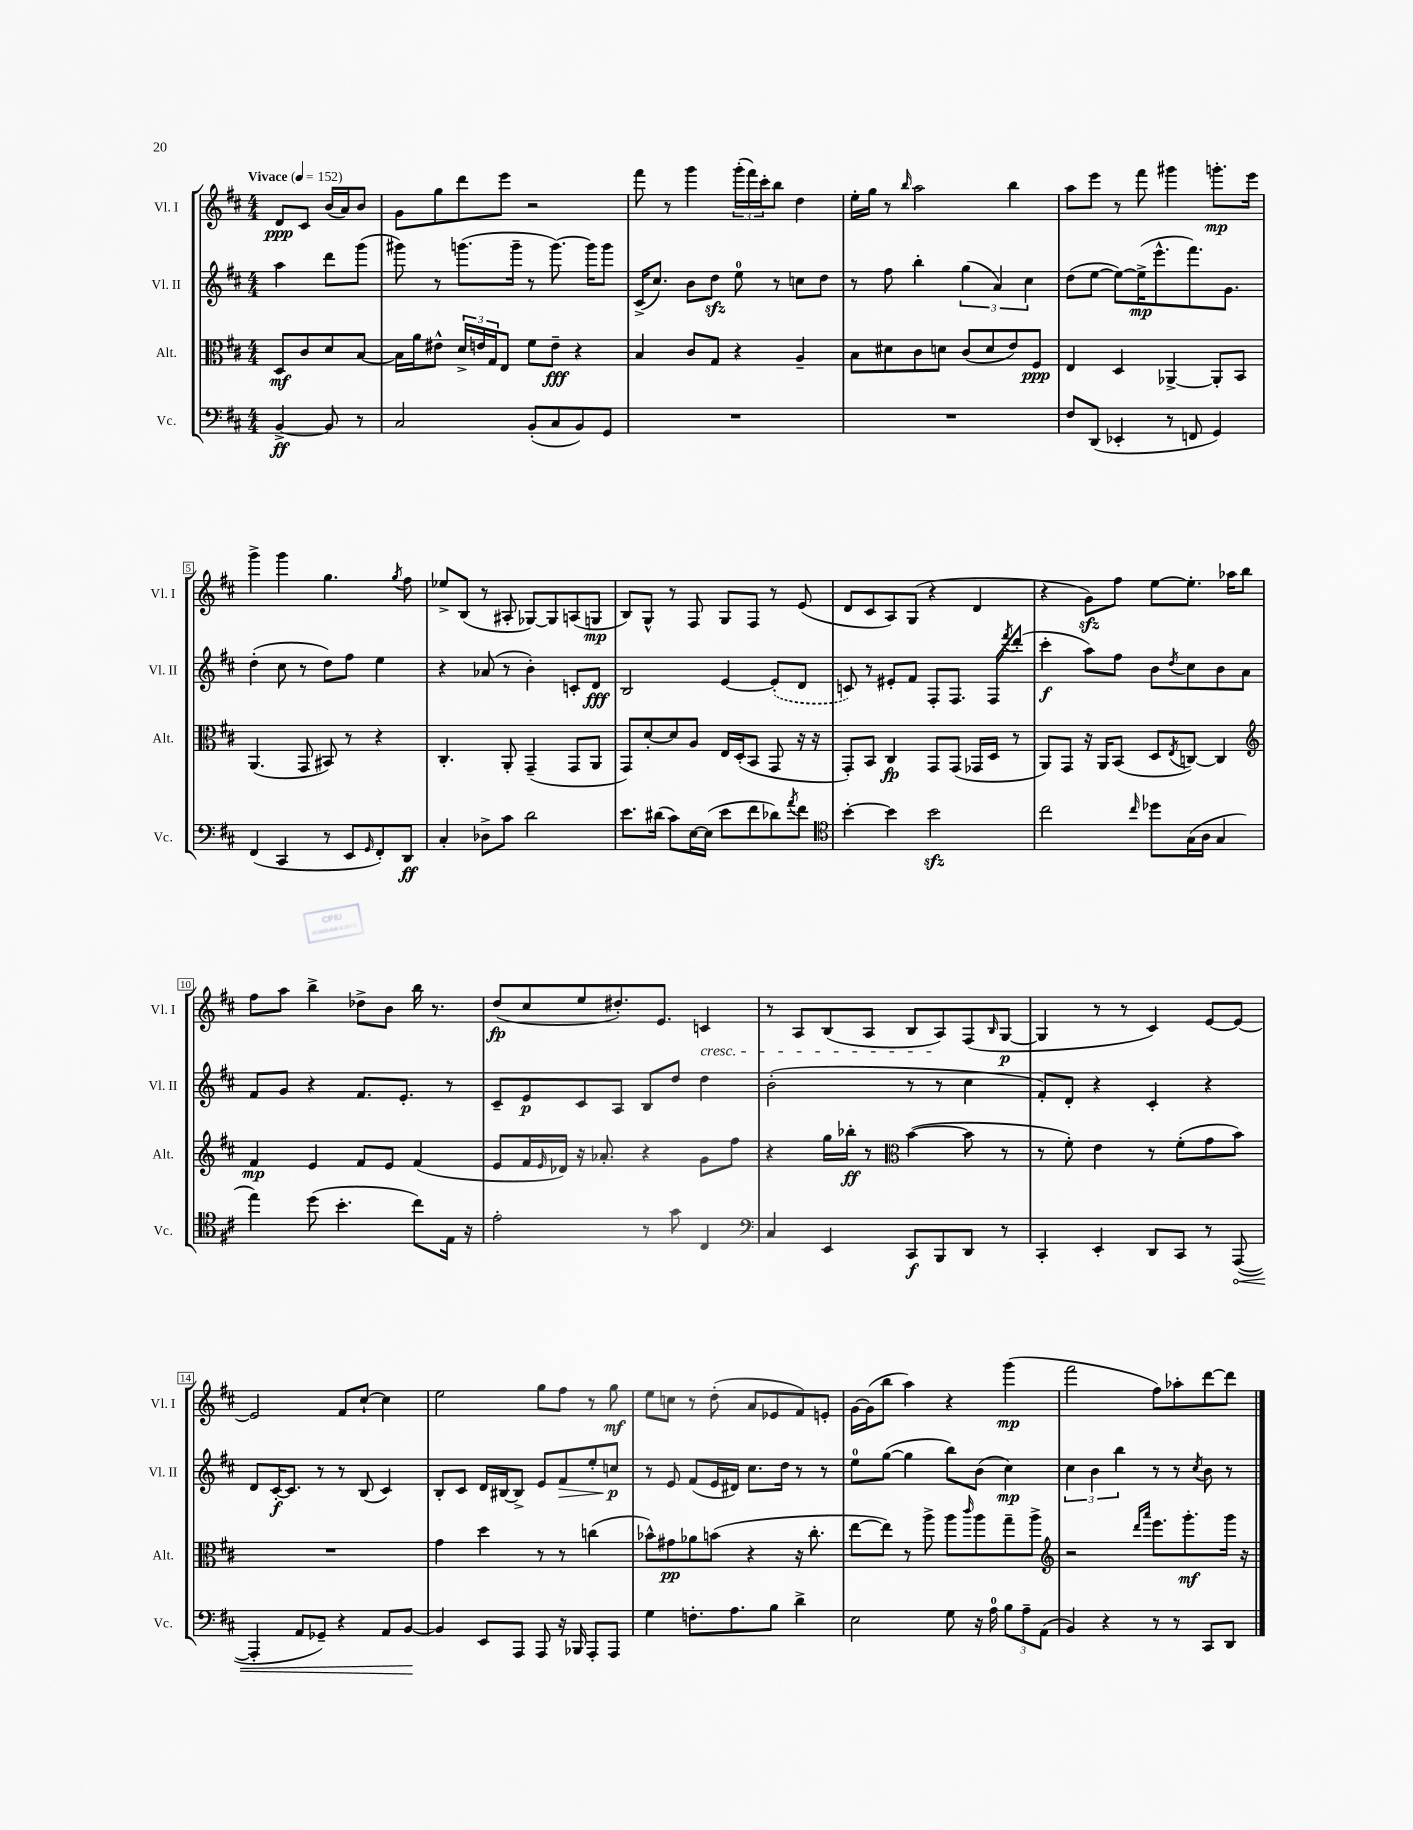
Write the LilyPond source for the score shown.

<<
\new StaffGroup <<
\new Staff = "s0" \with { instrumentName = "Vl. I" shortInstrumentName = "Vl. I" } {
    \clef treble \key d \major \numericTimeSignature \time 4/4 \partial 2 \tempo "Vivace" 4 = 152
    d'8\ppp cis'8 b'16( a'16) b'8 |
    g'8 g''8 d'''8 e'''8 r2 |
    fis'''8 r8 g'''4 \tuplet 3/2 { g'''16-.( fis'''16) cis'''16-. } b''8 d''4 |
    e''16-. g''16 r8 \grace { b''16 } a''2 b''4 |
    a''8 e'''8 r8 fis'''8 gis'''4 g'''8.-.\mp e'''16 |
    g'''4-> g'''4 g''4. \acciaccatura { g''8 } fis''8 |
    ees''8-> b8( r8 ais8-. ges8~) ges8 a8( g8\mp |
    b8) g8-^ r8 fis8 g8 fis8 r8 e'8( |
    d'8 cis'8 a8) g8( r4 d'4 |
    r4 g'8\sfz) fis''8 e''8~ e''8.-. aes''16 b''8 |
    fis''8 a''8 b''4-> des''8-> b'8 b''16 r8. |
    d''8\fp( cis''8 e''8 dis''8.-.) e'8. c'4\cresc |
    r8 a8 b8( a8 b8 a8\!) fis8( \grace { b16 } g8~\p |
    g4 r8 r8 cis'4) e'8~ e'8~ |
    e'2 fis'8 cis''8~-! cis''4 |
    e''2 g''8 fis''8 r8 g''8\mf |
    e''8 c''8 r8 d''8-.( a'8 ees'8 fis'8) e'8-. |
    g'16~ g'16( b''8 a''4) r4 g'''4\mp( |
    fis'''2 fis''8) aes''8-. d'''8~ d'''8 \bar "|." |
}
\new Staff = "s1" \with { instrumentName = "Vl. II" shortInstrumentName = "Vl. II" } {
    \clef treble \key d \major \numericTimeSignature \time 4/4 \partial 2
    a''4 d'''8 g'''8( |
    gis'''8) r8 g'''8.( g'''16-- r8 g'''8.~) g'''16 g'''8 |
    cis'16->( cis''8.) b'8 d''8\sfz e''8-0 r8 c''8 d''8 |
    r8 fis''8 b''4-. \tuplet 3/2 { g''4( a'4) cis''4 } |
    d''8( e''8~ e''8~) e''16->\mp( e'''8.-^ fis'''8.) g'8. |
    d''4-.( cis''8 r8 d''8) fis''8 e''4 |
    r4 aes'8( r8 b'4-.) c'8-. d'8\fff |
    b2 e'4~ \once \slurDashed e'8-.( d'8 |
    c'8) r8 eis'8-. fis'8 fis8-. fis8. fis16 \acciaccatura { fis'''8 } d'''8-.( |
    cis'''4-.\f a''8) fis''8 b'8 \acciaccatura { d''8 } cis''8 b'8 a'8 |
    fis'8 g'8 r4 fis'8. e'8.-. r8 |
    cis'8-- e'8\p cis'8 a8 b8 d''8 d''4 |
    b'2-.( r8 r8 cis''4 |
    fis'8-.) d'8-. r4 cis'4-. r4 |
    d'8 cis'16~-.\f cis'8. r8 r8 b8( cis'4) |
    b8-. cis'8 d'16 bis16~ bis8-> e'8 fis'8\> e''8-. c''8\p\! |
    r8 e'8 fis'8( e'16 dis'16) cis''8. d''16 r8 r8 |
    e''8-0 g''8~( g''4 b''8) b'8( cis''4\mp) |
    \tuplet 3/2 { cis''4 b'4 b''4 } r8 r8 \acciaccatura { cis''8 } b'8 r8 \bar "|." |
}
\new Staff = "s2" \with { instrumentName = "Alt." shortInstrumentName = "Alt." } {
    \clef alto \key d \major \numericTimeSignature \time 4/4 \partial 2
    d8\mf cis'8 d'8 b8~ |
    b16 a'16 eis'8-^ \tuplet 3/2 { d'16-> e'16 g16 } e8 fis'8 e'8--\fff r4 |
    b4 cis'8 g8 r4 a4-- |
    b8 dis'8 cis'8 d'8 cis'8( d'8 e'8) fis8\ppp |
    e4 d4 aes,4~-> aes,8-. b,8 |
    a,4.( g,8 bis,8) r8 r4 |
    cis4.-. a,8-. g,4--( g,8 a,8 |
    g,8) d'8~-. d'8 a8 e16 d16-.( b,8 g,8 r16 r16 |
    g,8-.) b,8 cis4\fp g,8 g,8( ges,16 d16 r8 |
    a,8) g,8 r16 a,16 b,8( d8 \acciaccatura { e8 } c8~) c4 |
    \clef treble fis'4\mp e'4 fis'8 e'8 fis'4( |
    e'8 fis'16 \grace { e'16 } des'16) r16 aes'8.-. r4 g'8 fis''8 |
    r4 g''16 bes''16-.\ff r8 \clef alto b'4~( b'8 r8 |
    r8 fis'8-.) e'4 r8 fis'8-.( g'8 b'8) |
    R1 |
    g'4 d''4 r8 r8 c''4( |
    bes'8-^) gis'8\pp aes'8 b'8( r4 r16 cis''8.-. |
    e''8~ e''8) r8 a''8-> a''8 \grace { cis'''16 } a''8 g''8-- a''8-> |
    \clef treble r2 \grace { d'''16 a'''16 } e'''8. g'''8.-.\mf g'''16 r16 \bar "|." |
}
\new Staff = "s3" \with { instrumentName = "Vc." shortInstrumentName = "Vc." } {
    \clef bass \key d \major \numericTimeSignature \time 4/4 \partial 2
    b,4~->\ff b,8 r8 |
    cis2 b,8-.( cis8 b,8) g,8 |
    R1 |
    R1 |
    fis8 d,8( ees,4-. r8 f,8 g,4) |
    fis,4( cis,4 r8 e,8 \grace { g,16 } fis,8-.) d,8\ff |
    cis4-. des8-> cis'8 d'2 |
    e'8. dis'16( cis'8) e16~ e16( e'8 fis'8 des'8) \acciaccatura { a'8 } fis'8 |
    \clef tenor b'4~-. b'4 b'2\sfz |
    cis''2 \grace { cis''16 } des''8 g16( a16 g4 |
    e''4) d''8( b'4.-. cis''8) e16 r16 |
    e'2-. r8 g'8 cis4 |
    \clef bass cis4 e,4 cis,8\f b,,8 d,8 r8 |
    cis,4-. e,4-. d,8 cis,8 r8 \once \override Hairpin.circled-tip = ##t a,,8~\<( |
    a,,4-. a,8 ges,8--) r4 a,8 b,8~\! |
    b,4 e,8 a,,8 a,,8 r16 bes,,16 a,,8-. a,,8 |
    g4 f8.-. a8. b8 d'4-> |
    e2 g8 r16 a16-0 \tuplet 3/2 { b8 a8-- a,8( } |
    b,4) r4 r8 r8 cis,8 d,8 \bar "|." |
}
>>
>>
\layout { \context { \Score \override BarNumber.stencil = #(make-stencil-boxer 0.1 0.3 ly:text-interface::print) } }
